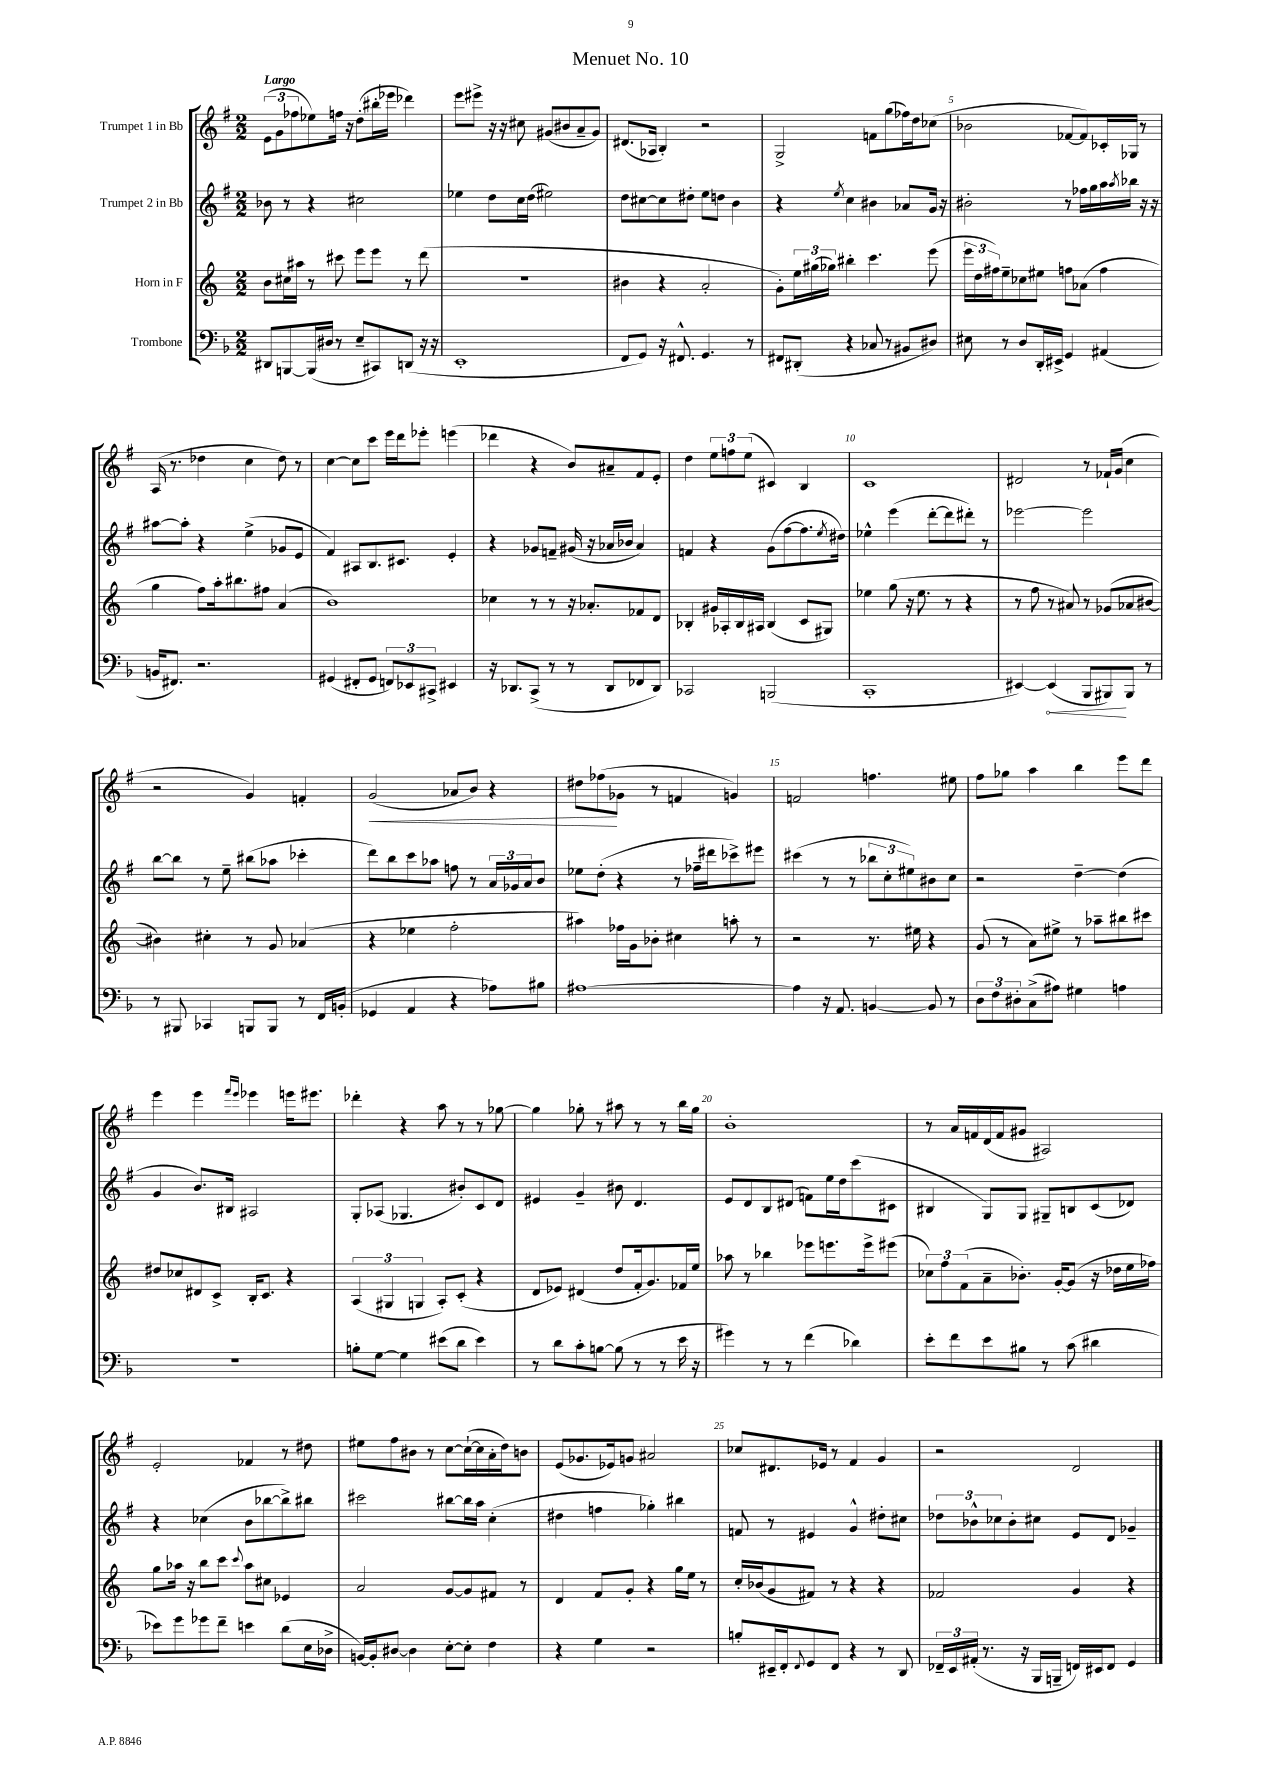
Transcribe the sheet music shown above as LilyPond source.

\header { title = "Menuet No. 10" }
<<
\new StaffGroup <<
\new Staff = "s0" \with { instrumentName = "Trumpet 1 in Bb" } {
    \clef treble \key g \major \numericTimeSignature \time 2/2 \tempo "Largo"
    \tuplet 3/2 { e'8( g'8 fes''8 } ees''8) f''16 r16 d''8-.( bis''16-. ees'''16 des'''4) |
    e'''8 eis'''8-> r16 r16 cis''8 gis'8( bis'8 a'8-- gis'8) |
    dis'8.( aes16 b4-.) r2 |
    g2-> f'8 g''8( fes''16) d''16 ces''8( |
    bes'2 fes'8~ fes'8) ces'16-. ges16 r8 |
    a16( r8. des''4 c''4 des''8) r8 |
    c''4~ c''8 c'''8 e'''16 d'''16 ees'''8-. e'''4( |
    des'''4 r4 b'8) ais'8-- fis'8 e'8-. |
    d''4 \tuplet 3/2 { e''8 f''8 e''8( } cis'4) b4 |
    c'1 |
    dis'2 r8 fes'16-! g'16( c''4 |
    r2 g'4) f'4-. |
    g'2\<( aes'8 b'8) r4 |
    dis''8 fes''8\!( ges'8 r8 f'4 g'4) |
    f'2 f''4. eis''8 |
    fis''8 ges''8 a''4 b''4 e'''8 d'''8 |
    e'''4 e'''4 \grace { fis'''16 e'''16 } ees'''4 e'''16 eis'''8. |
    des'''4-. r4 a''8 r8 r8 ges''8~ |
    ges''4 ges''8-. r8 ais''8 r8 r8 b''16 ges''16 |
    b'1-. |
    r8 a'16 f'16 d'16( f'16 gis'8 ais2) |
    e'2-. fes'4 r8 dis''8 |
    eis''8 fis''8 bis'8 r8 c''8~ c''16~-!( c''16 a'16-. d''16) b'8 |
    e'8( ges'8. ees'16) g'8 ais'2 |
    ces''8 dis'8. ees'16 r8 fis'4 g'4 |
    r2 d'2 \bar "|." |
}
\new Staff = "s1" \with { instrumentName = "Trumpet 2 in Bb" } {
    \clef treble \key g \major \numericTimeSignature \time 2/2
    bes'8 r8 r4 cis''2 |
    ees''4 d''8 c''16 d''16( eis''2) |
    d''8 cis''8~ cis''8 dis''8-. e''8 d''8 b'4 |
    r4 \acciaccatura { e''8 } c''4 bis'4 aes'8 g'16 r16 |
    bis'2-. r8 fes''16 g''16 a''16 \acciaccatura { a''8 } bes''16 r16 r16 |
    ais''8~ ais''8-. r4 e''4->( ges'8 e'8 |
    fis'4) ais8 b8. cis'8. e'4-. |
    r4 ges'8 f'8-- gis'16( r16 aes'16 bes'16 aes'4) |
    f'4 r4 g'8( fis''8~ fis''8. \acciaccatura { e''8 } dis''16) |
    ees''4-^ e'''4( d'''8~-. d'''8 dis'''8-.) r8 |
    ees'''2~ ees'''2 |
    b''8~ b''8 r8 e''8-- bis''8( aes''8 ces'''4-. |
    d'''8) b''8 c'''8 aes''8 f''8 r8 \tuplet 3/2 { a'16 ges'16 a'16 } b'8 |
    ees''8 d''8-.( r4 r8 fes''16-- dis'''16 ces'''8->) eis'''8 |
    cis'''4( r8 r8 \tuplet 3/2 { bes''8 c''8-. eis''8) } bis'8 c''8 |
    r2 d''4~-- d''4( |
    g'4 b'8.) bis16 ais2 |
    g8-. aes8( ges4. bis'8-.) c'8 d'8 |
    eis'4 g'4-- bis'8 d'4. |
    e'8 d'8 b8 dis'8( f'8) e''16 d''16 c'''8( cis'8 |
    bis4 g8) g8 gis8-- b8 c'8( des'8) |
    r4 ces''4( b'8 bes''8~ bes''8->) bis''8 |
    cis'''2 bis''8~ bis''16 a''16 c''4-.( |
    dis''4 f''4 ges''4-.) bis''4 |
    f'8 r8 eis'4 g'4-^ dis''8-. cis''8 |
    \tuplet 3/2 { des''8 bes'8-^ ces''8 } bes'8-. cis''8 e'8 d'8 ges'4-- \bar "|." |
}
\new Staff = "s2" \with { instrumentName = "Horn in F" } {
    \clef treble \key c \major \numericTimeSignature \time 2/2
    b'8 cis''16 ais''16 r8 cis'''8 e'''8 e'''8 r8 d'''8( |
    R1 |
    bis'4 r4 a'2-. |
    g'8-.) \tuplet 3/2 { e''16 gis''16( ges''16) } bis''4-. c'''4. e'''8( |
    \tuplet 3/2 { e'''16 d''16 fis''16) } e''8-- ces''8 eis''8 f''8 aes'8( f''4 |
    g''4 f''8) a''16-. bis''8. fis''8 a'4( |
    b'1) |
    ces''4 r8 r8 r16 aes'8.-. fes'8 d'8 |
    bes4-. gis'16 aes16-. bes16 ais16 bes4( c'8 gis8) |
    ees''4 g''8( r16 ees''8. r8 r4 |
    r8 f''8 r8 ais'8) r8 ges'8( aes'8 bis'8~ |
    bis'4) cis''4-. r8 g'8 aes'4( |
    r4 ees''4 f''2-. |
    ais''4) fes''16 g'16 bes'8-. cis''4 a''8-. r8 |
    r2 r8. eis''16 r4 |
    g'8( r8 a'8) eis''8-> r8 aes''8-- bis''8 cis'''8 |
    dis''8 ces''8 dis'8 c'8-> b16-. c'8. r4 |
    \tuplet 3/2 { a4( gis4 g4 } a8-.) c'8-.( r4 |
    d'8 ees'8) dis'4( d''8 f'16-. g'8.) fes'16 e''16 |
    aes''8 r8 bes''4 ees'''8 e'''8. e'''16-> eis'''8( |
    \tuplet 3/2 { ces''8) f''8 f'8( } a'8-- bes'8.-.) g'16~-. g'8( r16 des''16 e''16 fes''16) |
    g''8 aes''16 r16 b''8 c'''8 \appoggiatura { c'''8 } aes''8 cis''8 ees'4 |
    a'2 g'8~ g'8 fis'8 r8 |
    d'4 f'8 g'8-. r4 g''16 e''16 r8 |
    c''16-. bes'16( g'8 fis'8) r8 r4 r4 |
    fes'2 g'4 r4 \bar "|." |
}
\new Staff = "s3" \with { instrumentName = "Trombone" } {
    \clef bass \key f \major \numericTimeSignature \time 2/2
    dis,8 b,,8~ b,,16( dis16 r8 e8-- cis,8) d,8( r16 r16 |
    e,1-. |
    f,8 g,8) r16 fis,8.-^ g,4. r8 |
    fis,8 dis,8-.( r4 ces8 r8 bis,8 dis8) |
    eis8 r8 d8 d,16-. eis,16-> g,4 ais,4( |
    b,16 fis,8.) r2. |
    gis,4( fis,8-. gis,8 \tuplet 3/2 { f,8) ees,8 cis,8-> } eis,4 |
    r16 des,8. c,8->( r8 r8 des,8 fes,8 des,8) |
    ces,2 b,,2( |
    c,1-. |
    eis,4~) \once \override Hairpin.circled-tip = ##t eis,4\<( bes,,8 bis,,8\!) bis,,8 r8 |
    r8 bis,,8 ces,4 b,,8 b,,8 r8 f,16 b,16-.( |
    ges,4 a,4 r4 aes8) bis8 |
    ais1~ |
    ais4 r16 a,8. b,4~ b,8 r8 |
    \tuplet 3/2 { d8 f8 dis8-. } c8->( ais8) gis4 a4 |
    r1 |
    b8-. g8~ g4 eis'8( d'8 eis'4) |
    r8 d'8 c'8-. b8~ b8( r8 r8 e'16 r16 |
    gis'4) r8 r8 f'4( des'4) |
    e'8-. f'8 e'8 bis8 r8 c'8( dis'4 |
    ees'8) g'8 ges'8 f'8-- e'4 d'8( e16 des16-> |
    b,16~) b,16-. dis8~ dis4 e8~-. e8-. f4 |
    r4 g4 r2 |
    b8-. eis,16-- f,16-. \appoggiatura { f,8 } g,8 f,8 r4 r8 d,8 |
    \tuplet 3/2 { fes,16-- e,16 ais,16-.( } r8. r16 bes,,16 b,,16-- f,16) eis,16 f,8 g,4 \bar "|." |
}
>>
>>
\layout { \context { \Score \override BarNumber.break-visibility = ##(#f #t #t) barNumberVisibility = #(every-nth-bar-number-visible 5) } }
